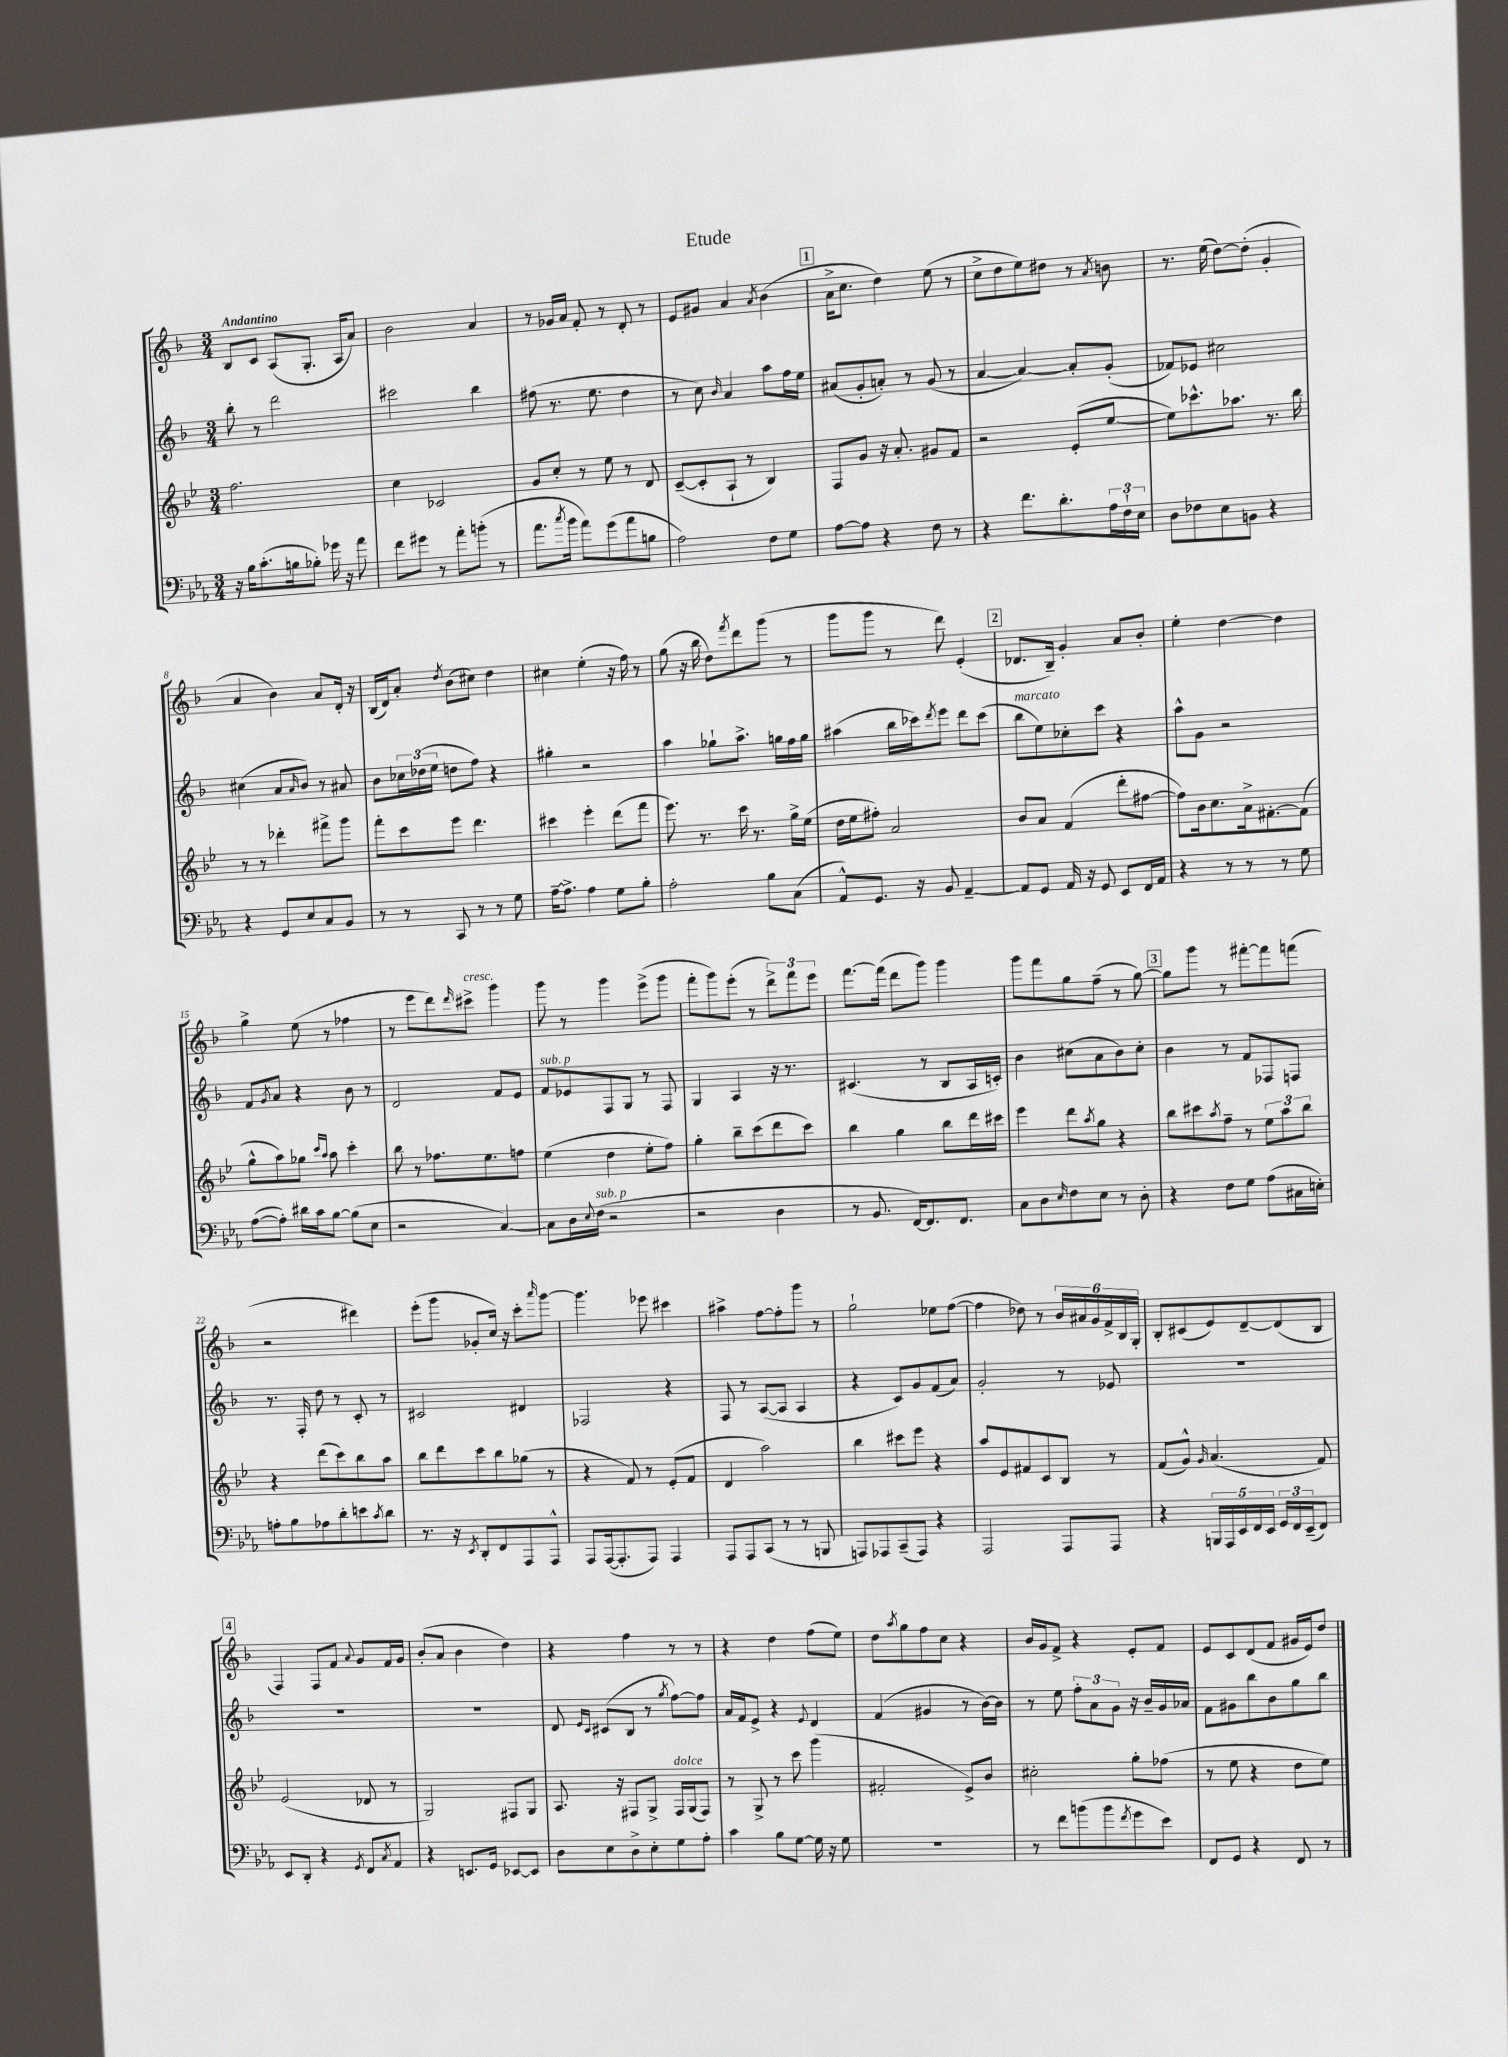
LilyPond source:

\header { title = "Etude" }
<<
\new StaffGroup <<
\new Staff = "s0" {
    \clef treble \key f \major \numericTimeSignature \time 3/4 \tempo "Andantino"
    bes8 c'8 a8( g8.-. a16 a'8) |
    bes'2 a'4 |
    r8 ges'16 a'16 f'8-. r8 d'8-. r8 |
    e'8 gis'8 a'4 \acciaccatura { a'8 } bes'4( |
    \mark \markup { \box "1" } a'16-> c''8. d''4) e''8( r8 |
    c''8-> d''8 e''8) dis''8 r8 \acciaccatura { a'8 } b'8 |
    r8. e''16( d''8~) d''8-.( g'4-. |
    a'4 bes'4) a'8 d'16-. r16 |
    bes16( d'16) a'8-. \acciaccatura { d''8 } bes'8( cis''8) d''4 |
    cis''4 e''4-.( r16 f''16) r8 |
    g''8( r16 bes''16 d''8) \acciaccatura { f'''8 } d'''8 g'''8( r8 |
    g'''8 g'''8 r8 d'''8) e'4-.( |
    \mark \markup { \box "2" } des'8. bes16--) g'4-. a'8 bes'8-. |
    e''4-. d''4~ d''4 |
    g''4-> e''8( r8 fes''4 |
    r8 e'''8 d'''8) \grace { d'''16 } cis'''8->^\markup { \italic "cresc." } g'''4 |
    g'''8 r8 g'''4 e'''8->( g'''8 |
    f'''8-. g'''8) e'''8-.( r8 \tuplet 3/2 { d'''8->) f'''8 e'''8 } |
    f'''8.~ f'''16( d'''8 g'''8) g'''4 |
    g'''8 f'''8 g''8 f''8--( r8 g''8~) |
    \mark \markup { \box "3" } g''8 g'''8 r8 fis'''8~-. fis'''8 f'''8( |
    r2 dis'''4) |
    e'''8-.( g'''8 ges'8-. c''16) r16 c'''8-. \grace { a'''16 } g'''8~ |
    g'''4. ees'''8 cis'''4 |
    ais''4-> f''8~ f''8-. g'''8 r8 |
    g''2-! ees''8 f''8~( |
    f''4 des''8) r8 \tuplet 6/4 { bes'16 ais'16 g'16 f'16-> bes16 g16-. } |
    bes8-. cis'8( e'8) d'8~-- d'8( bes8 |
    \mark \markup { \box "4" } f4) f8 f'8 \appoggiatura { a'8 } g'8 f'16 g'16 |
    bes'8-.( a'8 bes'4 d''4) |
    r4 f''4 r8 r8 |
    r4 d''4 f''8( e''8) |
    d''8 \acciaccatura { a''8 } g''8 f''8 c''8 r4 |
    bes'16 g'16 f'8-> r4 e'8-. f'8 |
    e'8 c'8 d'8( f'8 gis'16 e'16) d''8 \bar "|." |
}
\new Staff = "s1" {
    \clef treble \key f \major \numericTimeSignature \time 3/4
    bes''8-. r8 d'''2 |
    cis'''2 bes''4 |
    fis''8( r8. e''8. d''4 |
    r8 c''8) \grace { bes'16 } a'4 a''8 f''16 e''16 |
    \mark \markup { \box "1" } ais'8( g'8-. a'8-.) r8 g'8( r8 |
    a'4~ a'4~) a'8-. g'8-.( |
    fes'8) ees'8 cis''2 |
    cis''4( a'8 \grace { a'16 } bes'8) r8 ais'8 |
    bes'8 \tuplet 3/2 { ces''16 des''16( e''16 } d''8 f''8) r4 |
    gis''4-. r2 |
    a''4 ges''8-! a''8.-> g''16 f''16 g''16 |
    ais''4( bes''16 ces'''16) \acciaccatura { d'''8 } e'''8 d'''8 ces'''8( |
    \mark \markup { \box "2" } bes''8^\markup { \italic "marcato" } e''8) ces''8-. c'''8 r4 |
    a''8-^ g'8 r2 |
    f'8 \acciaccatura { g'8 } a'8 r4 bes'8 r8 |
    d'2 f'8 e'8 |
    f'8^\markup { \italic "sub. p" } ees'8 f8 g8 r8 f8 |
    g4 a4 r16 r8. |
    cis'4.( r8 bes8 a16 c'16-.) |
    bes'4 cis''8( a'8 bes'8) cis''8-. |
    \mark \markup { \box "3" } bes'4 r8 f'8 fes8 f8 |
    r8. f16-. d''8 r8 c'8-. r8 |
    cis'2 dis'4 |
    fes2 r4 |
    f8 r8 a8~( a8 a4 |
    r4 c'8) g'8 f'8( a'8) |
    g'2-. r8 ees'8 |
    R2. |
    \mark \markup { \box "4" } R2. |
    R2. |
    d'8 \grace { e'16 c'16 } cis'8( bes8 r8 \acciaccatura { g''8 } f''8~) f''8 |
    a'16 f'16 e'8-> r4 \appoggiatura { e'8 } d'4 |
    f'4( gis'4 r8 bes'16~) bes'16 |
    r8 e''8 \tuplet 3/2 { f''8-. a'8 g'8 } r16 bes'16-- g'16 aes'16 |
    f'8 gis'8 bes''8 bes'8 g''8 bes''8 \bar "|." |
}
\new Staff = "s2" {
    \clef treble \key bes \major \numericTimeSignature \time 3/4
    f''2. |
    c''4 ces'2 |
    g'8 c''8-. r8 ees''8 r8 d'8 |
    c'8~--( c'8-. a8-! r8 bes4) |
    \mark \markup { \box "1" } f8 g'8 r16 a'8.-. gis'8 f'8 |
    r2 ees'8-.( ees''8~ |
    ees''8) ces'''8.-^ aes''8. r8. bes''16 |
    r8 r8 des'''4-. fis'''8-> g'''8 |
    f'''8-. c'''8 ees'''8 d'''4. |
    cis'''4 ees'''4-. d'''8( f'''8 |
    ees'''8.) r8. c'''16 r8. g''16-> ees''16( |
    d''16 ees''16 fis''8-.) a'2 |
    \mark \markup { \box "2" } bes'8 a'8 f'4( d'''8-. fis''8~ |
    fis''8) bes'16 c''8. a'16-> fis'8.~-. fis'8( |
    g''8-^ a''8) ges''8 \grace { c'''16 a''16 } a''8 c'''4-. |
    bes''8 r8 fes''8. ees''8. f''8 |
    ees''4( d''4 ees''8-. f''8) |
    g''4-. bes''8-- c'''8( d'''8 c'''8) |
    bes''4 g''4 bes''8 d'''16 cis'''16 |
    ees'''4 d'''8 \acciaccatura { a''8 } g''8 r4 |
    \mark \markup { \box "3" } bes''8 cis'''8 \acciaccatura { a''8 } f''8-- r8 \tuplet 3/2 { ees''8 a''8 bes''8 } |
    r4 d'''8( c'''8) bes''8 a''8 |
    bes''8 d'''8 c'''8 bes''8 ges''8( r8 |
    r4 f'8) r8 ees'8-.( f'8 |
    d'4 a''2) |
    bes''4 cis'''8 ees'''8 r4 |
    a''8 ees'8 fis'8 c'8 bes8 r8 |
    f'8( g'8-^) \grace { g'16 } a'4.( f'8) |
    \mark \markup { \box "4" } ees'2( des'8 r8 |
    g2) fis8 g8 |
    a8. r16 fis8 g8-> fis16^\markup { \italic "dolce" } g16( fis8) |
    r8 g8-> r8 c'''8 g'''4( |
    fis'2-. ees'8->) bes'8 |
    cis''2-. g''8-. fes''8( |
    r8 ees''8 r4 d''8 ees''8) \bar "|." |
}
\new Staff = "s3" {
    \clef bass \key ees \major \numericTimeSignature \time 3/4
    r16 bes16 c'8.-.( b16 bes8-.) ges'16 r16 aes'8 |
    f'8 gis'8 r8 aes'8-. b'8-.( r8 |
    aes'8. \acciaccatura { c''8 } bes'16 aes'8) g'8( aes'8 b8 |
    aes2) f8 g8 |
    \mark \markup { \box "1" } aes8~ aes8 r4 f8 r8 |
    r4 f'8. d'8.-. \tuplet 3/2 { aes16 f16-! ees16 } |
    d8 fes8 ees8 b,8 r4 |
    r4 g,8 ees8 c8 bes,8 |
    r8 r8 c,8 r8 r8 g8 |
    aes16~-- aes8.-> aes4 g8 bes8-. |
    aes2-. bes8 c8( |
    aes,8-^) g,8. r16 bes,8 aes,4~-- |
    \mark \markup { \box "2" } aes,8 g,8 aes,16 r16 g,8 ees,8 f,16 aes,16 |
    r4 r8 r8 r8 g8 |
    aes8~( aes8-.) dis'16 c'16 bes8~ bes8( ees8 |
    r2 c4~) |
    c8 d16 \appoggiatura { ees8 } f16^\markup { \italic "sub. p" }( r2 |
    r2 d4 |
    r8 bes,8. f,16~) f,8. f,8. |
    c8 d8 \grace { ees16 } f8 ees8 r8 d8-. |
    \mark \markup { \box "3" } r4 f8 g8 aes8( cis16 e16-.) |
    a8-. bes8 aes8 d'8-. e'8 \acciaccatura { c'8 } d'8 |
    r8. r16 \acciaccatura { ees,8 } d,8-. f,8 aes,,8 aes,,8-^ |
    aes,,8 aes,,16~( aes,,8.-. aes,,8) aes,,4 |
    aes,,8 aes,,8 c,8( r8 r8 b,,8 |
    a,,8) aes,,8 c,8--( aes,,8) r4 |
    aes,,2 aes,,8 aes,,8 |
    r4 \tuplet 5/4 { b,,16 aes,,16 ees,16 f,16 ees,16 } \tuplet 3/2 { g,16 f,16 ees,16--( } f,8) |
    \mark \markup { \box "4" } ees,8 d,8-. r4 \acciaccatura { g,8 } f,8 \acciaccatura { c8 } aes,8 |
    r4 e,8. g,16 ees,8~ ees,8 |
    d8 ees8 d8-> ees8-. g8 aes8-. |
    c'4 bes8 g8~ g16 r16 g8 |
    R2. |
    r8 f'8 b'8( b'8 \acciaccatura { f'8 } g'8 ees'8) |
    f,8 g,8 r4 f,8 r8 \bar "|." |
}
>>
>>
